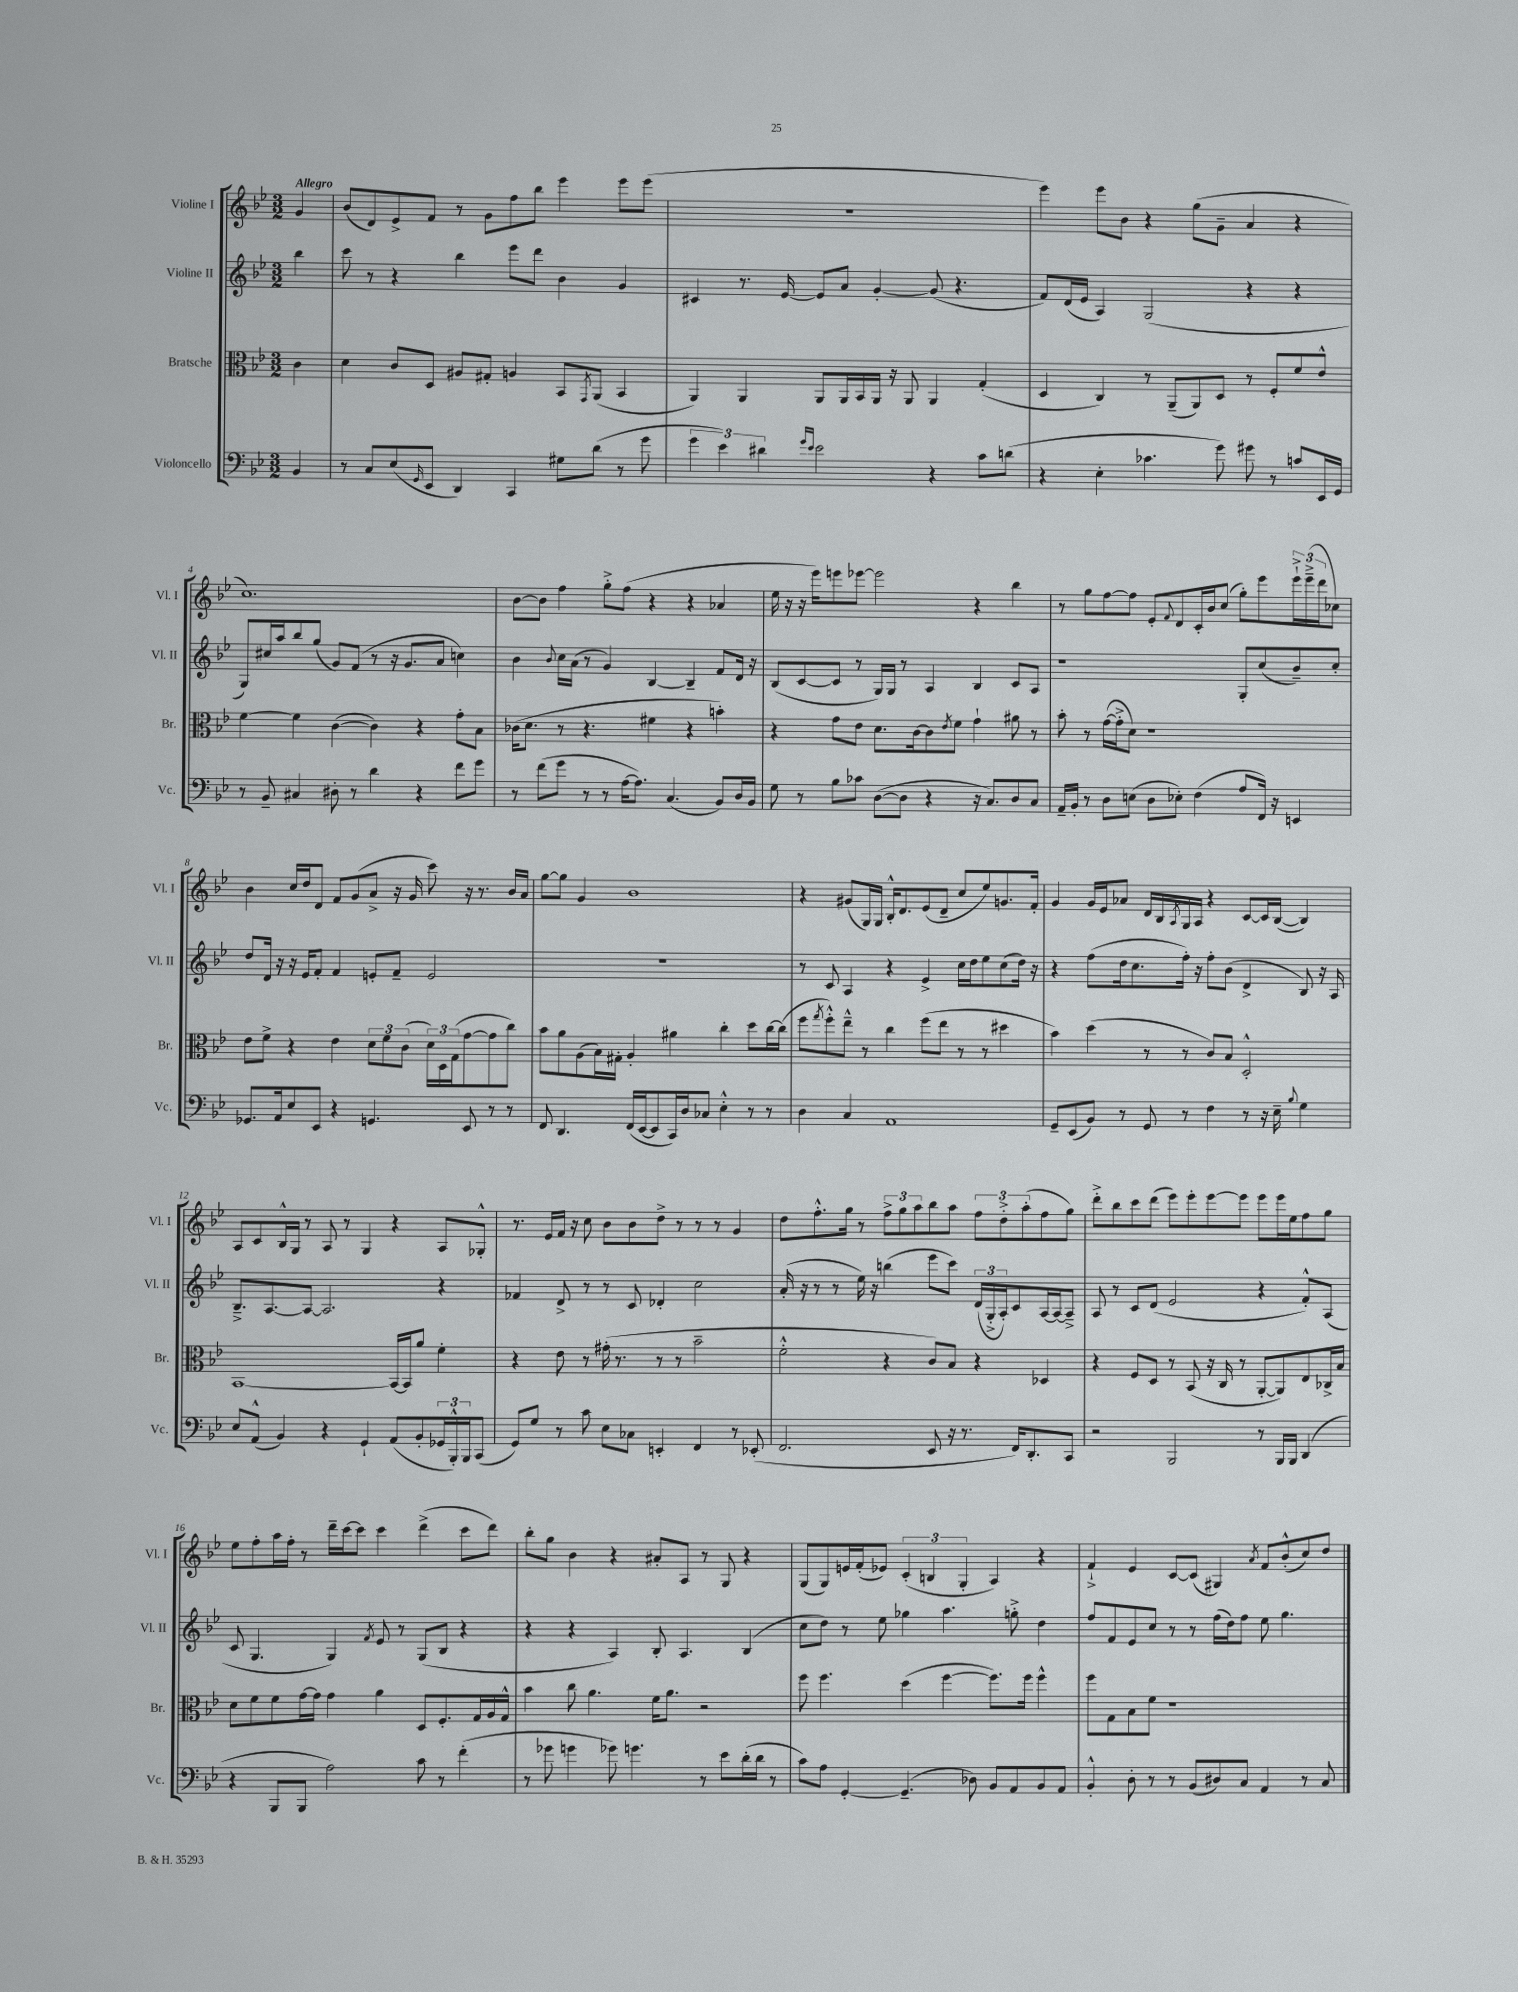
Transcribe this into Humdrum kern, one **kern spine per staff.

**kern	**kern	**kern	**kern
*staff4	*staff3	*staff2	*staff1
*clefF4	*clefC3	*clefG2	*clefG2
*k[b-e-]	*k[b-e-]	*k[b-e-]	*k[b-e-]
*M3/2	*M3/2	*M3/2	*M3/2
4BB-	4c	4bb-	4g
=	=	=	=
8r	4d	8ccc	(8b-
8C	.	8r	8d)
(8E-	8c	4r	8e-^
16qqGG	.	.	.
8EE-	8D	.	8f
4DD)	8A#	4bb-	8r
.	8G#'	.	8g
4CC	4A	8eee-	8ff
.	.	8ddd	8bb-
8G#	8BB-	4b-	4eee-
.	8qGG	.	.
(8d	(8AA	.	.
8r	4BB-	4g	8eee-
8g	.	.	(8eee-
=	=	=	=
6g	4AA)	4c#	1.r
6e-)	.	.	.
.	4AA	8.r	.
6d#	.	.	.
.	.	[16e-	.
16qqg	.	.	.
16qqe-	.	.	.
2e-	8AA	8e-]	.
.	16AA	8a	.
.	16BB-	.	.
.	16AA	[4g'	.
.	16r	.	.
.	8AA	.	.
4r	4AA	(8g]	.
.	.	4.r	.
8c	(4G'	.	.
(8d	.	.	.
=	=	=	=
4r	4D	8f)	4eee-)
.	.	(16d	.
.	.	16e-	.
4E-'	4C)	4A)	8eee-
.	.	.	8b-
4.c-	8r	(2G	4r
.	(8AA~	.	.
.	8AA)	.	(8gg
8g)	8D	.	8g~
8g#	8r	4r	4a
8r	8F'	.	.
8c	8f	4r	4r
16EE-	8e-^^	.	.
16GG	.	.	.
=	=	=	=
8r	[4f	8G)	1.cc)
8BB-~	.	16cc#	.
.	.	16aa	.
4C#	4f]	8bb-	.
.	.	(8gg	.
8D#'	([4c	8g)	.
8r	.	(8f	.
4d	4c])	8r	.
.	.	16r	.
.	.	8.g	.
4r	4r	.	.
.	.	8a	.
8f	8g'	4cc)	.
8g	8B-	.	.
=	=	=	=
8r	(16c-	4b-	[8b-
.	8.d	.	.
(8f	.	.	8b-]
.	.	8qqb-	.
8g	8r	16cc	4ff
.	.	(16a	.
8r	4.r	8r	.
8r	.	4g)	8gg'^
[16A	.	.	(8ff
8.A])	.	.	.
.	4f#	[4B-	4r
(4.C	.	.	.
.	4r	4B-~]	4r
8BB-)	4b')	8f	4a-
16D	.	16d	.
16BB-	.	16r	.
=	=	=	=
8G	4r	(8B-	16ee-
.	.	.	16r
8r	.	[8c	16r
.	.	.	16eee-)
8B-	8g	8c]	8eee
8c-	8e-	8r	[8eee-
([8D	8.d	16G)	2eee-]
.	.	16G	.
8D]	.	8r	.
.	[16c	.	.
4r	8c]	4A	.
.	8qe-	.	.
.	8f	.	.
16r	4g`	4B-	4r
8.C)	.	.	.
8D	8a#	8c	4bb-
8C	8r	8A	.
=	=	=	=
16AA~	8b-'	1r	8r
16BB-'	.	.	.
8r	8r	.	8gg
8D	([16g	.	[8ff
.	16g'^]	.	.
(8E	8d)	.	8ff]
8D	1r	.	8e-'
.	.	.	8qqf
8E-')	.	.	8d
(4F	.	.	16c'
.	.	.	16b-
.	.	.	(8cc
8A	.	8G'	8gg')
16FF)	.	(8cc	8eee-
16r	.	.	.
4EE	.	8b-~)	24eee-`^
.	.	.	(24eee-~^
.	.	.	24ddd
.	.	8cc'	8cc-)
=	=	=	=
8.GG-	8e-	8dd	4b-
.	8f^	16d	.
16AA	.	16r	.
8E-	4r	16r	16cc
.	.	16e-	16dd
8EE-	.	8f'	8d
4r	4e-	4f	8f
.	.	.	(8g
4.GG	12d	8e'	8a^
.	12f	.	.
.	.	8f~	16r
.	(12c	.	.
.	.	.	16g
.	24d)	2e	8ccc)
.	24D	.	.
.	(24G	.	.
8EE-	[8g	.	16r
.	.	.	8.r
8r	8g]	.	.
8r	8cc)	.	16b-
.	.	.	16a
=	=	=	=
8FF	8b-	1.r	[8gg
4.DD	8a	.	8gg]
.	(8A	.	4g
.	16B-)	.	.
.	16G#'	.	.
(16FF	4A'	.	1b-
[16EE-	.	.	.
8EE-]	.	.	.
16CC)	4a#	.	.
16D	.	.	.
8C-	.	.	.
4E-'^^	4cc'	.	.
8r	8dd	.	.
8r	[16cc	.	.
.	(16cc]	.	.
=	=	=	=
4D	8ff	8r	4r
.	8qgg	.	.
.	8ff'^^)	8c	.
4C	8ee-~^^	4A	(8g#
.	8r	.	16G)
.	.	.	16G
1AA	4cc	4r	16B-'^^
.	.	.	8.d
.	(8ff	4e-^	(8e-
.	8ee-	.	8d~
.	8r	16cc	8cc
.	.	16dd	.
.	8r	8ee-	8ee-)
.	4dd#	(8cc	8.g
.	.	16dd)	.
.	.	16r	16f'
=	=	=	=
8GG~	4b-)	4r	4g
(8EE-	.	.	.
8BB-)	(4dd	(8ff	16g
.	.	.	16e-
8r	.	16dd	8a-
.	.	8.cc	.
8GG	8r	.	16d
.	.	.	16B-
.	.	.	8qA
8r	8r	16ff')	16G
.	.	16r	16A
4F	8c)	8ff'	4r
.	8B-	(8b-	.
8r	2D'^^	4d^	[8c
16r	.	.	16c]
16E-~	.	.	([16B-
8qqB-	.	.	.
4G	.	8B-)	4B-])
.	.	16r	.
.	.	16A	.
=	=	=	=
8E-	[1BB-	8.B-~^	8A
(8AA^^	.	.	8c
.	.	[8.A	.
4BB-)	.	.	16B-^^
.	.	.	16G
.	.	8A_	8r
4r	.	2.A]	8A
.	.	.	8r
4GG`	.	.	4G
(8AA	16BB-_	.	4r
.	16BB-]	.	.
8BB-'	8a	.	.
24GG-	4f'	4r	8A
24BBB-'^^)	.	.	.
24BBB-	.	.	.
(8CC	.	.	8G-'^^
=	=	=	=
8GG)	4r	4f-	8.r
8G	.	.	.
.	.	.	16e-
8r	8e-	8d^	16f
.	.	.	16r
8c	8r	8r	8cc
8E-	(16g#'	8r	8b-
.	8.r	.	.
8C-	.	8c	8b-
4EE'	8r	4d-'	8dd^
.	8r	.	8r
4FF	2b-~	2cc	8r
.	.	.	8r
8r	.	.	4g
(8EE-'	.	.	.
=	=	=	=
2.FF	2f'^^	(16a'	8dd
.	.	16r	.
.	.	8r	8.ff'^^
.	.	8r	.
.	.	.	16gg
.	.	16ee-)	8r
.	.	16r	.
.	4r	(4bb	12ff^
.	.	.	12gg
.	.	.	12aa
8EE-	8c)	8eee-	8bb-
16r	8B-	8ccc)	8aa
8.r	.	.	.
.	4r	(24d	12ff
.	.	24G'^	.
.	.	24A')	12dd'^
16FF)	.	8c	.
.	.	.	(12aa'
8.DD'	.	.	.
.	4D-	[16A	8ff
.	.	16A_	.
8CC	.	8A~^]	8gg)
=	=	=	=
2r	4r	8A	8ddd'^
.	.	8r	8bb-
.	8F	8c	8ccc
.	8D	(8d	(8ddd
2BBB-	8r	2e-	8eee-)
.	(8BB-	.	8eee-'
.	16r	.	[8eee-
.	16C	.	.
.	8r	.	8eee-]
8r	[8AA'	4r	8eee-
16BBB-	8AA])	.	16eee-
16BBB-	.	.	16ee-
(4DD	8E-	8f'^^)	8ff
.	16C-^	(8A	8gg
.	16B-	.	.
=	=	=	=
4r	8d	8c	8ee-
.	8f	4.G	8ff'
8BBB-	8f	.	16aa
.	.	.	16ff'
8BBB-	[16g	.	8r
.	16g]	.	.
2A)	4g	4G)	16ddd~
.	.	.	[16ccc
.	.	.	8ccc]
.	.	8qf	.
.	4a	8e-	4ccc
.	.	8r	.
8c	8D	(8G	(4ddd^
8r	8.F'	8B-	.
(4f'	.	4r	8ccc
.	16G	.	.
.	16A	.	8ddd)
.	16G^^	.	.
=	=	=	=
8r	4b-	4r	8bb-'
8g-	.	.	8gg
4g	8cc	4r	4b-
.	4.a	.	.
8g-)	.	4A)	4r
4.g	.	.	.
.	16f	8B-'	8a#'
.	8.a	.	.
.	.	4.A	8A
8r	2r	.	8r
8e-	.	.	8G
(16d'	.	(4B-	4r
16d	.	.	.
8r	.	.	.
=	=	=	=
8c)	8ff	8cc	(8G
8A	4.ff	8dd)	8G)
[4GG'	.	8r	16e
.	.	.	(16f'
.	.	8ee-	8e-)
(4.GG~]	(4dd	4gg-	(6c'
.	.	.	6B
.	[4ff	4.aa	.
.	.	.	6G'
8D-)	.	.	.
8BB-	8.ff])	.	4A)
8AA	.	8gg'^	.
.	16ff	.	.
8BB-	4ff^^	4dd	4r
8AA	.	.	.
=	=	=	=
4BB-'^^	8ff	8ff	4f`^
.	8G	8f	.
8D'	8B-	8e-	4e-
8r	8f	8cc	.
8r	1r	8r	[8c
(8BB-	.	8r	(8c]
8D#)	.	(16ff	4G#)
.	.	16dd)	.
8C	.	8ff	.
.	.	.	8qa
4AA	.	8ee-	8f
.	.	4.gg	(8b-'^^
8r	.	.	8cc)
8C	.	.	8dd
==	==	==	==
*-	*-	*-	*-
